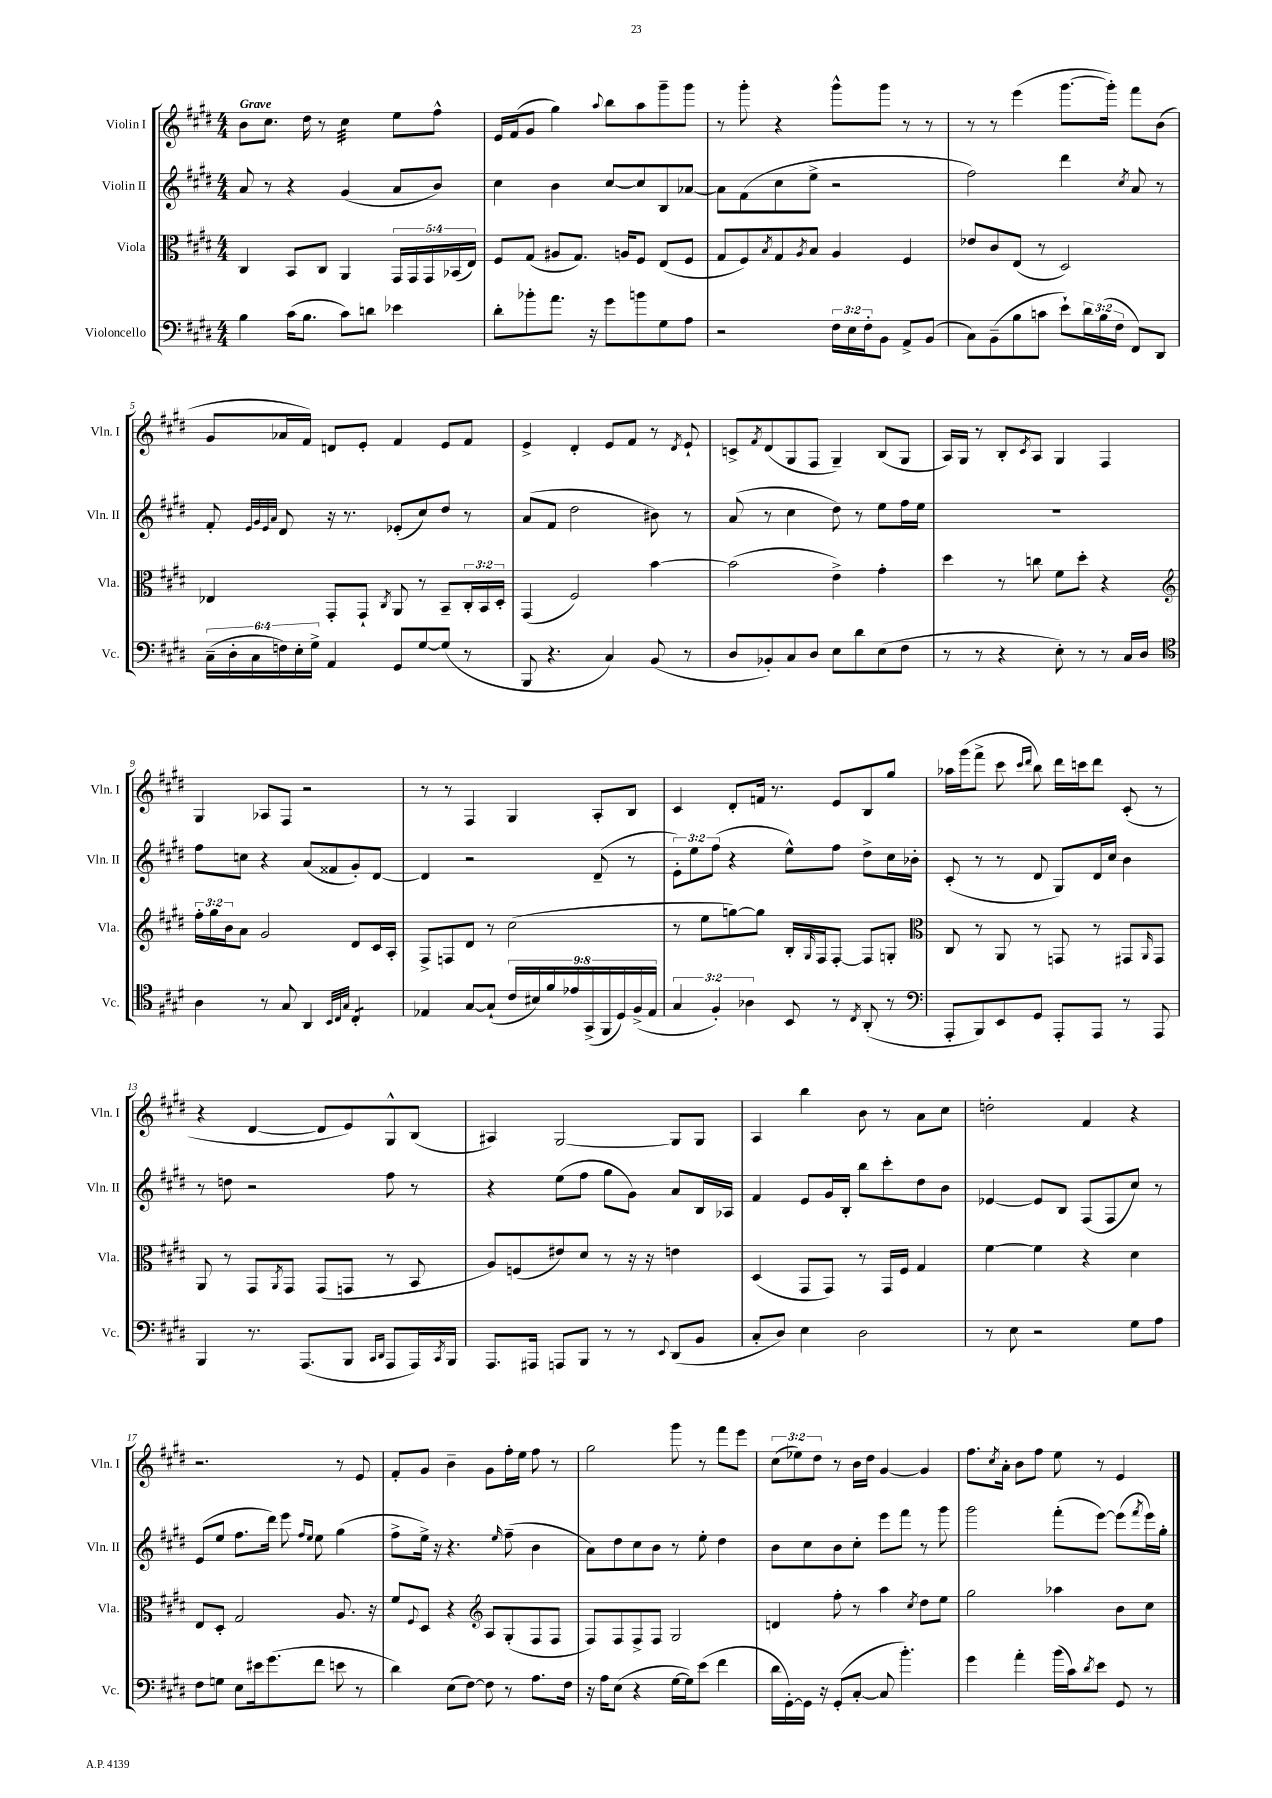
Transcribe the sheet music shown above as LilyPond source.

<<
\new StaffGroup <<
\new Staff = "s0" \with { instrumentName = "Violin I" shortInstrumentName = "Vln. I" } {
    \clef treble \key e \major \numericTimeSignature \time 4/4 \override Staff.TupletNumber.text = #tuplet-number::calc-fraction-text \tempo "Grave"
    b'8 cis''8. dis''16 r8 cis''4:32 e''8 fis''8-^ |
    e'16 fis'16( gis'8 gis''4) \appoggiatura { a''8 } b''8 a''8 gis'''8-- gis'''8 |
    r8 gis'''8-. r4 gis'''8-^ gis'''8 r8 r8 |
    r8 r8 e'''4( gis'''8.~ gis'''16-.) fis'''8 b'8( |
    gis'8 aes'16 fis'16) d'8 e'8-. fis'4 e'8 fis'8 |
    e'4-> dis'4-. e'8 fis'8 r8 \acciaccatura { dis'8 } e'8-! |
    c'8-> \acciaccatura { fis'8 } dis'8( gis8 fis8 gis4--) b8( gis8 |
    a16) gis16 r8 b8-. \acciaccatura { cis'8 } a8 gis4 fis4 |
    gis4 aes8 fis8 r2 |
    r8 r8 fis4 gis4 a8-. b8 |
    cis'4 dis'8-. f'16 r8. e'8 b8 gis''8 |
    aes''16 gis'''16( fis'''8-> cis'''8 \grace { cis'''16 dis'''16 } b''8) dis'''16 c'''16 dis'''8 cis'8-.( r8 |
    r4 dis'4~ dis'8 e'8) gis8-^ b8( |
    ais4) gis2~ gis8 gis8 |
    a4 b''4 b'8 r8 a'8 cis''8 |
    d''2-. fis'4 r4 |
    r2. r8 e'8 |
    fis'8-. gis'8 b'4-- gis'8 fis''16-. e''16 fis''8 r8 |
    gis''2 gis'''8 r8 fis'''8 e'''8 |
    \tuplet 3/2 { cis''8( ees''8) dis''8 } r8 b'16 dis''16 gis'4~ gis'4 |
    fis''8. \acciaccatura { cis''8 } a'16-. b'8 fis''8 e''8 r8 e'4 \bar "|." |
}
\new Staff = "s1" \with { instrumentName = "Violin II" shortInstrumentName = "Vln. II" } {
    \clef treble \key e \major \numericTimeSignature \time 4/4 \override Staff.TupletNumber.text = #tuplet-number::calc-fraction-text
    a'8 r8 r4 gis'4( a'8 b'8) |
    cis''4 b'4 cis''8~ cis''8 b8 aes'8~ |
    aes'8 fis'8( cis''8 e''8-> r2 |
    fis''2) dis'''4 \acciaccatura { cis''8 } a'8 r8 |
    fis'8-. \grace { e'32 gis'32 e'32 a'32 } dis'8 r16 r8. ees'8-.( cis''8) dis''8 r8 |
    a'8( fis'8 dis''2 bis'8) r8 |
    a'8( r8 cis''4 dis''8) r8 e''8 fis''16 e''16 |
    R1 |
    fis''8 c''8 r4 a'8( fisis'8 gis'8-.) dis'8~ |
    dis'4 r2 dis'8--( r8 |
    \tuplet 3/2 { e'8-.) e''8 fis''8( } r4 e''8-^) fis''8 dis''8-> cis''16 bes'16-. |
    cis'8-.( r8 r8 dis'8 gis8) dis'16 cis''16 b'4 |
    r8 d''8 r2 fis''8 r8 |
    r4 e''8( fis''8 gis''8 gis'8) a'8 b16 aes16 |
    fis'4 e'8 gis'16 b16-. b''8 cis'''8-. dis''8 b'8 |
    ees'4~ ees'8 b8 fis8( fis8 cis''8) r8 |
    e'8( e''8 fis''8. dis'''16) e'''8 \grace { fis''16 e''16 } e''8 gis''4( |
    fis''8-> e''16->) r16 r4. \grace { e''16 } fis''8--( b'4 |
    a'8) dis''8 cis''8 b'8 r8 e''8-. dis''4 |
    b'8 cis''8 b'8 cis''8-. e'''8 fis'''8 r8 gis'''8 |
    gis'''2 fis'''8-.( e'''8~) e'''8( \acciaccatura { fis'''8 } e'''16) gis''16-. \bar "|." |
}
\new Staff = "s2" \with { instrumentName = "Viola" shortInstrumentName = "Vla." } {
    \clef alto \key e \major \numericTimeSignature \time 4/4 \override Staff.TupletNumber.text = #tuplet-number::calc-fraction-text
    cis4 b,8 cis8 a,4 \tuplet 5/4 { gis,16 gis,16 gis,16 bes,16( e16) } |
    fis8 gis8( ais8 gis8.) a16 fis8 e8( fis8 |
    gis8 fis8) \acciaccatura { b8 } gis8 \acciaccatura { a8 } b8 a4 fis4 |
    ees'8 cis'8 e8( r8 dis2) |
    ees4 gis,8-. gis,8-! \acciaccatura { cis8 } a,8 r8 b,8-- \tuplet 3/2 { cis16-. b,16 dis16-. } |
    gis,4( fis2) b'4~ |
    b'2( e'4->) gis'4-. |
    dis''4 r8 c''8 fis'8 dis''8-. r4 |
    \clef treble \tuplet 3/2 { fis''16-. gis''16 b'16 } a'8 gis'2 dis'8 cis'16 a16-. |
    fis8-> f8 dis'8 r8 cis''2( |
    r8 e''8 g''8~) g''8 b16-. \grace { gis16 } fis16 fis8~-. fis8 g8-. |
    \clef alto cis8 r8 a,8 r8 g,8 r8 gis,8 \grace { a,16 } gis,8 |
    a,8 r8 gis,8 \acciaccatura { a,8 } gis,8 gis,8( g,8 r8 b,8 |
    a8) f8( eis'8) dis'8 r8 r16 r16 e'4 |
    dis4( gis,8 gis,8) r8 gis,16 fis16 gis4 |
    fis'4~ fis'4 r4 dis'4 |
    e8 dis8-. gis2 a8. r16 |
    fis'8 \appoggiatura { fis8 } dis8 r4 \clef treble a8 gis8-.( fis8 fis8 |
    fis8) fis8 fis8-> fis8 gis2 |
    d'4 fis''8-. r8 a''4 \acciaccatura { cis''8 } dis''8 e''8 |
    gis''2 aes''4 b'8 cis''8 \bar "|." |
}
\new Staff = "s3" \with { instrumentName = "Violoncello" shortInstrumentName = "Vc." } {
    \clef bass \key e \major \numericTimeSignature \time 4/4 \override Staff.TupletNumber.text = #tuplet-number::calc-fraction-text
    b4 cis'16( b8. cis'8) d'8 ees'4 |
    dis'8-. bes'8-. a'8. r16 gis'8 b'8 gis8 a8 |
    r2 \tuplet 3/2 { fis16 e16 fis16-. } b,8 a,8-> b,8( |
    cis8) b,8--( b8 c'8 e'8-!) \tuplet 3/2 { dis'16 b16( fis16 } fis,8) dis,8 |
    \tuplet 6/4 { cis16--( dis16-. cis16 f16) e16-. gis16-> } a,4 gis,8 gis8~ gis8( r8 |
    b,,8 r4. cis4) b,8( r8 |
    dis8 bes,8-.) cis8 dis8 e8 dis'8 e8( fis8 |
    r8 r8 r4 e8-.) r8 r8 cis16 dis16 |
    \clef tenor a4 r8 gis8 a,4 \grace { b,32 cis32 gis32 } cis4:8-. |
    ees4 gis8~ gis8-!( \tuplet 9/8 { cis'16 bis16) fis'16 ees'16 gis,16->( fis,16 dis16) fis16->( ees16 } |
    \tuplet 3/2 { gis4 fis4-.) aes4 } b,8 r8 \acciaccatura { cis8 } a,8-.( r8 |
    \clef bass a,,8-. b,,8) e,8 gis,8 a,,8-. a,,8 r8 a,,8 |
    b,,4 r8. a,,8.( b,,8 \grace { cis,16 dis,16 } a,,8 a,,16) \acciaccatura { cis,8 } b,,16 |
    a,,8. ais,,16 a,,8 b,,8 r8 r8 \appoggiatura { e,8 } dis,8( b,8 |
    cis8-. dis8) e4 dis2 |
    r8 e8 r2 gis8 a8 |
    fis8 g8 e8 eis'16 gis'8.( fis'8 e'8 r8 |
    dis'4) e8( fis8~) fis8 r8 a8. fis16 |
    r16 a16 e8( r4 gis16~ gis16) e'8( fis'4 |
    dis'16 gis,16~-.) gis,16 r16 gis,8-.( cis8~-. cis8 b'4.-.) |
    gis'4 a'4-. b'16( cis'16) \acciaccatura { dis'8 } e'8 gis,8 r8 \bar "|." |
}
>>
>>
